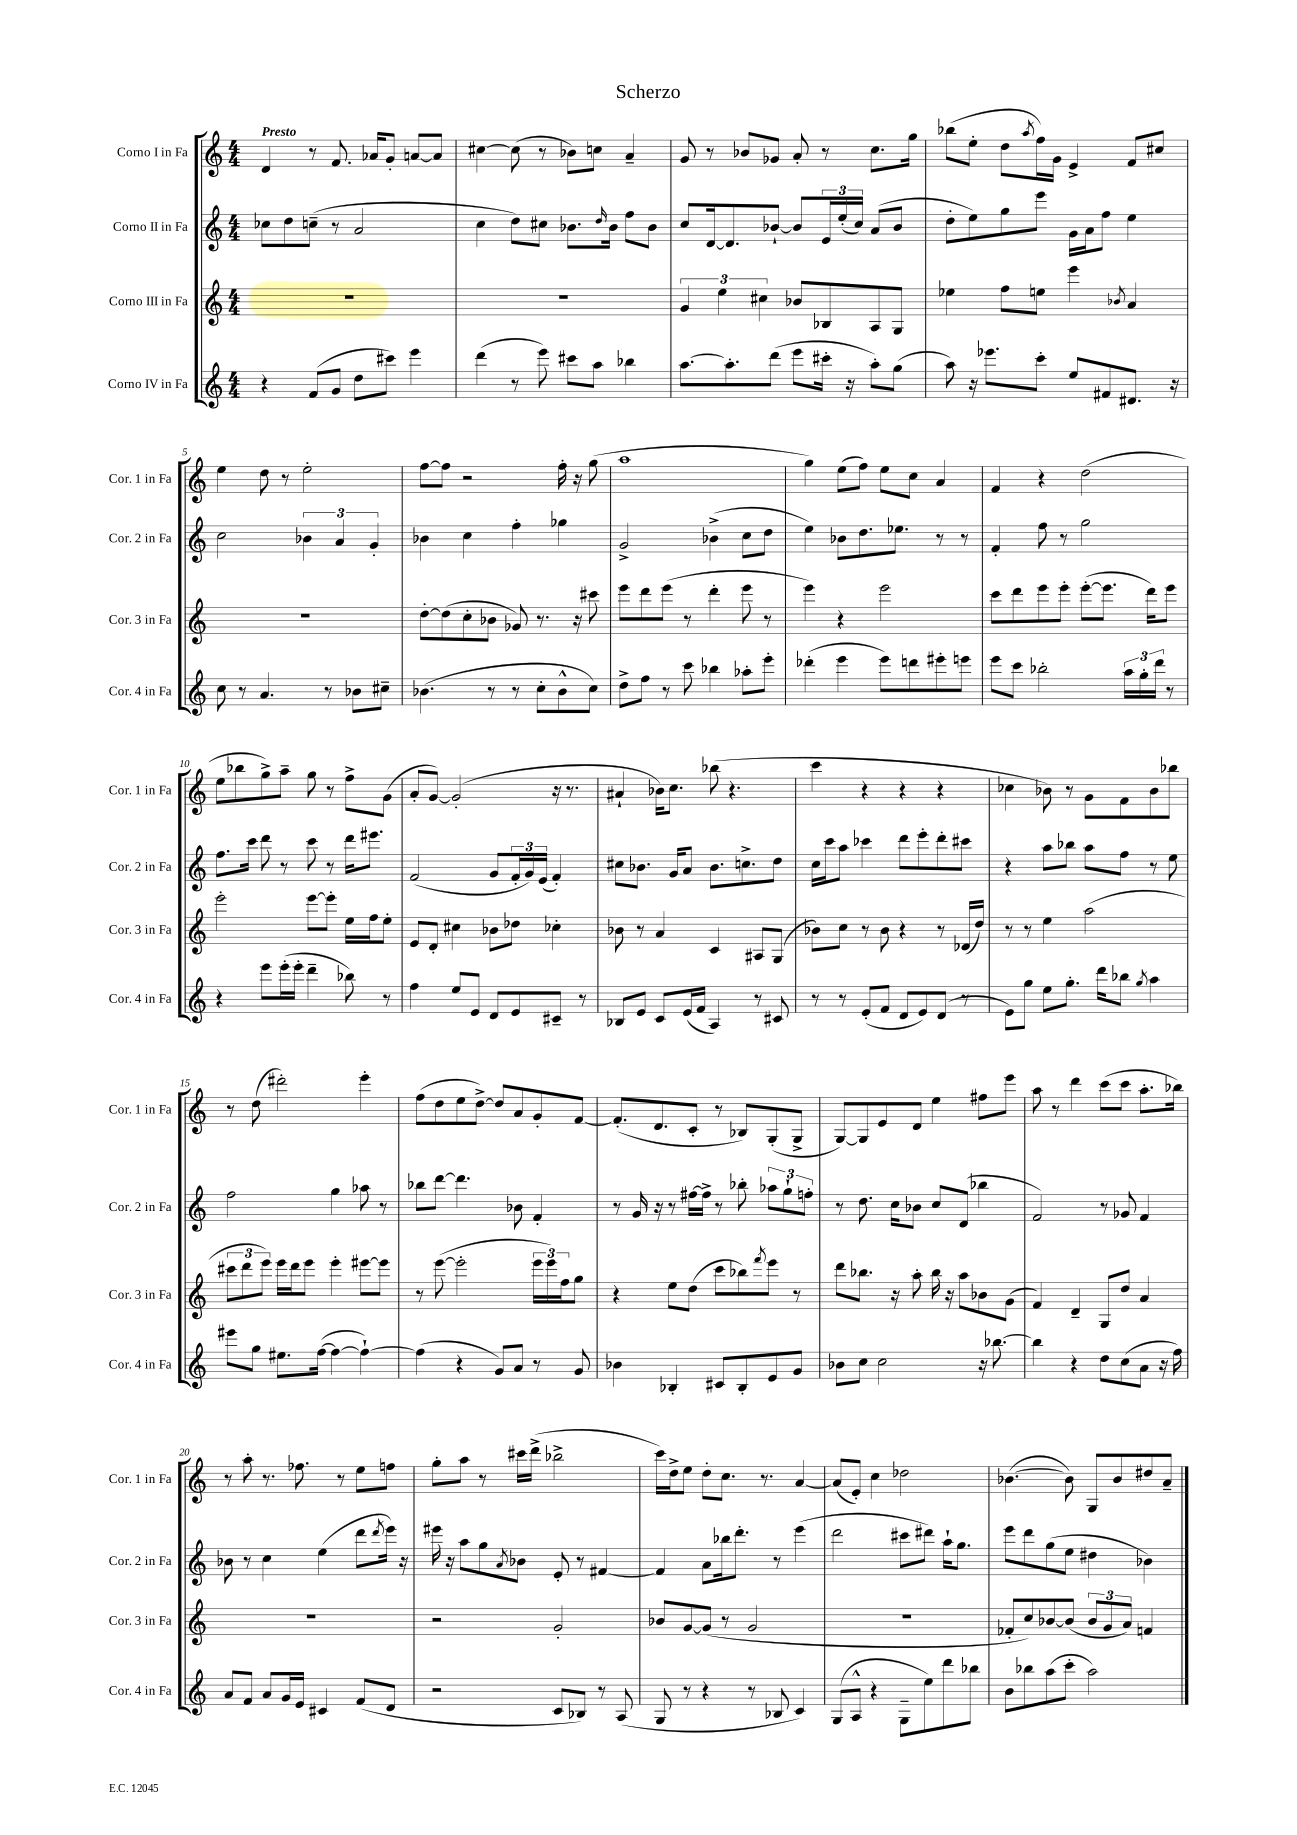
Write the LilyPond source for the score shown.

\header { title = "Scherzo" }
<<
\new StaffGroup <<
\new Staff = "s0" \with { instrumentName = "Corno I in Fa" shortInstrumentName = "Cor. 1 in Fa" } {
    \clef treble \key c \major \numericTimeSignature \time 4/4 \tempo "Presto"
    d'4 r8 f'8. aes'16 g'8-. a'8~ a'8 |
    cis''4~ cis''8( r8 bes'8) c''8 a'4-- |
    g'8 r8 bes'8 ges'8 a'8-. r8 c''8. g''16 |
    bes''8( e''8-. d''8 \acciaccatura { a''8 } f''16) g'16 e'4-> f'8 cis''8 |
    e''4 d''8 r8 e''2-. |
    f''8~ f''8 r2 f''16-. r16 g''8( |
    a''1 |
    g''4) e''8( f''8) e''8 c''8 a'4 |
    f'4 r4 d''2( |
    e''8 bes''8 g''8->) a''8-- g''8 r8 f''8-> g'8( |
    a'8-. g'8~) g'2-.( r16 r8. |
    ais'4-! bes'16) c''8. bes''8( r4. |
    c'''4 r4 r4 r4 |
    ces''4 bes'8) r8 g'8 f'8 bes'8 bes''8 |
    r8 d''8( dis'''2-.) e'''4-. |
    f''8( d''8 e''8 d''8~->) d''8 a'8 g'8-. f'8~ |
    f'8.-.( d'8. c'8-. r8 bes8) g8-.( g8-> |
    g8~) g8 e'8 d'8 e''4 fis''8 e'''8 |
    a''8 r8 d'''4 c'''8( c'''8 a''8.-. bes''16) |
    r8 a''8-. r8. fes''8. r8 e''8 f''8 |
    g''8-. a''8 r8 cis'''16 d'''16->( bes''2-> |
    c'''16) d''16-> e''8 d''8-. c''8. r8. a'4~ |
    a'8( e'8-.) c''4 des''2 |
    bes'4.~( bes'8) g8 bes'8 dis''8 a'8-- \bar "|." |
}
\new Staff = "s1" \with { instrumentName = "Corno II in Fa" shortInstrumentName = "Cor. 2 in Fa" } {
    \clef treble \key c \major \numericTimeSignature \time 4/4
    ces''8 d''8 c''8--( r8 a'2 |
    c''4 d''8) cis''8 bes'8. \grace { d''16 } bes'16 f''8 bes'8 |
    c''8 d'16~ d'8. bes'8~-! bes'8 \tuplet 3/2 { e'16 e''16-.( c''16) } a'8( bes'8 |
    d''8-. e''8) g''8 e'''8 g'16 a'16 f''8 e''4 |
    c''2 \tuplet 3/2 { bes'4 a'4 g'4-. } |
    bes'4 c''4 f''4-. ges''4 |
    g'2-> bes'4->( c''8 d''8 |
    e''4) bes'8 d''8. ees''8. r8 r8 |
    f'4-. f''8 r8 g''2 |
    f''8. c'''16 d'''8 r8 c'''8 r8 d'''16 eis'''8. |
    f'2( g'8 \tuplet 3/2 { f'16-. g'16) e'16( } f'4-.) |
    cis''8 bes'8. g'16 a'8 bes'8. c''8.-> d''8 |
    c''16 c'''16 a''8 ces'''4 d'''8 e'''8-. d'''8-. cis'''8 |
    r4 a''8 bes''8 a''8 f''8 r8 e''8 |
    f''2 g''4 aes''8 r8 |
    bes''8 d'''8~ d'''4. bes'8 f'4-. |
    r8 g'16 r16 r8 fis''16~ fis''16-> r8 bes''8-. \tuplet 3/2 { aes''8 g''8-! f''8-. } |
    r8 d''8. c''16 bes'8 c''8 d'8( bes''4 |
    f'2) r8 ges'8 f'4 |
    bes'8 r8 c''4 e''4( d'''8 \acciaccatura { d'''8 } e'''16) r16 |
    eis'''16 r16 a''8 g''8 \acciaccatura { a'8 } bes'8 e'8-. r8 fis'4~ |
    fis'4 a'8 bes''16 d'''8.-. r8 e'''4( |
    d'''2 cis'''8 dis'''8) a''16-! g''8. |
    e'''8 d'''8 g''8( e''8 dis''4 bes'4) \bar "|." |
}
\new Staff = "s2" \with { instrumentName = "Corno III in Fa" shortInstrumentName = "Cor. 3 in Fa" } {
    \clef treble \key c \major \numericTimeSignature \time 4/4
    R1 |
    R1 |
    \tuplet 3/2 { g'4 e''4 cis''4 } bes'8 bes8 a8 g8 |
    ees''4 f''8 e''8 e'''4 \acciaccatura { bes'8 } a'4 |
    R1 |
    d''8~-. d''8( c''8-. bes'8 ges'8) r8. r16 cis'''8 |
    e'''8 d'''8 e'''8( r8 d'''4-. e'''8 r8 |
    e'''4) r4 e'''2 |
    c'''8 d'''8 e'''8 e'''8-. e'''8~-.( e'''8. d'''16) e'''8 |
    e'''2-. e'''8~ e'''8-. e''16 f''16 e''8-. |
    e'8 d'8-. cis''4 bes'8 des''8 ces''4-. |
    bes'8 r8 a'4 c'4 ais8 g8( |
    bes'8) c''8 r8 bes'8 r4 r8 des'16( d''16) |
    r8 r8 e''4 a''2( |
    \tuplet 3/2 { cis'''8 d'''8 e'''8) } e'''16 d'''16 e'''8 e'''4-. eis'''8~ eis'''8 |
    r8 e'''8~( e'''2-. \tuplet 3/2 { e'''16 e'''16) f''16 } g''8 |
    r4 e''8 d''8( c'''8 bes''8) \acciaccatura { f'''8 } e'''8 r8 |
    d'''8 bes''8. r16 a''8-. bes''16 r16 a''8 bes'8 g'8( |
    f'4) d'4-- g8 d''8 a'4 |
    r1 |
    r2 g'2-. |
    bes'8 g'8~ g'8( r8 g'2 |
    R1 |
    fes'8-. c''8) bes'8~ bes'8( \tuplet 3/2 { bes'8 g'8 a'8) } f'4 \bar "|." |
}
\new Staff = "s3" \with { instrumentName = "Corno IV in Fa" shortInstrumentName = "Cor. 4 in Fa" } {
    \clef treble \key c \major \numericTimeSignature \time 4/4
    r4 f'8( g'8 d''8 cis'''8) e'''4 |
    d'''4( r8 e'''8) cis'''8 a''8 bes''4 |
    a''8.~ a''8.-. d'''8( e'''8 cis'''16-. r16 a''8-.) g''8( |
    a''8) r16 ees'''8. c'''8-. e''8 fis'8 dis'8. r16 |
    c''8 r8 a'4. r8 bes'8 cis''8-- |
    bes'4.( r8 r8 c''8-. bes'8-^ c''8) |
    d''8-> f''8 r8 c'''8 bes''4 aes''8-. e'''8-. |
    des'''4-.( e'''4 e'''8) d'''8 eis'''8-. e'''8 |
    e'''8 c'''8 bes''2-. \tuplet 3/2 { a''16 g''16-. d'''16 } r8 |
    r4 e'''8 e'''16-.( e'''16-. d'''4-- bes''8) r8 |
    f''4 e''8 e'8 d'8 e'8 cis'8-- r8 |
    bes8 e'8 c'8 e'16( f'16 a4) r8 cis'8 |
    r8 r8 e'8-.( f'8 d'8 e'8) d'8( r8 |
    e'8) g''8 e''8 g''8.-. d'''16 bes''8 \acciaccatura { g''8 } a''4 |
    eis'''8 g''8 eis''8. f''16~( f''4~ f''4~-!) |
    f''4( r4 g'8) a'8 r8 g'8 |
    bes'4 bes4-. cis'8 bes8-. e'8 g'8 |
    bes'8 c''8 c''2 r16 bes''8.~ |
    bes''4 r4 d''8 c''8( a'8 r16 f''16) |
    a'8 f'8 a'8 g'16 e'16 cis'4 f'8( d'8 |
    r2 c'8 bes8) r8 a8( |
    g8 r8 r4 r8 bes8 c'4) |
    g8( a8-^ r4 g8-- e''8) d'''8 bes''8 |
    b'8 bes''8 a''8( c'''8-. a''2) \bar "|." |
}
>>
>>
